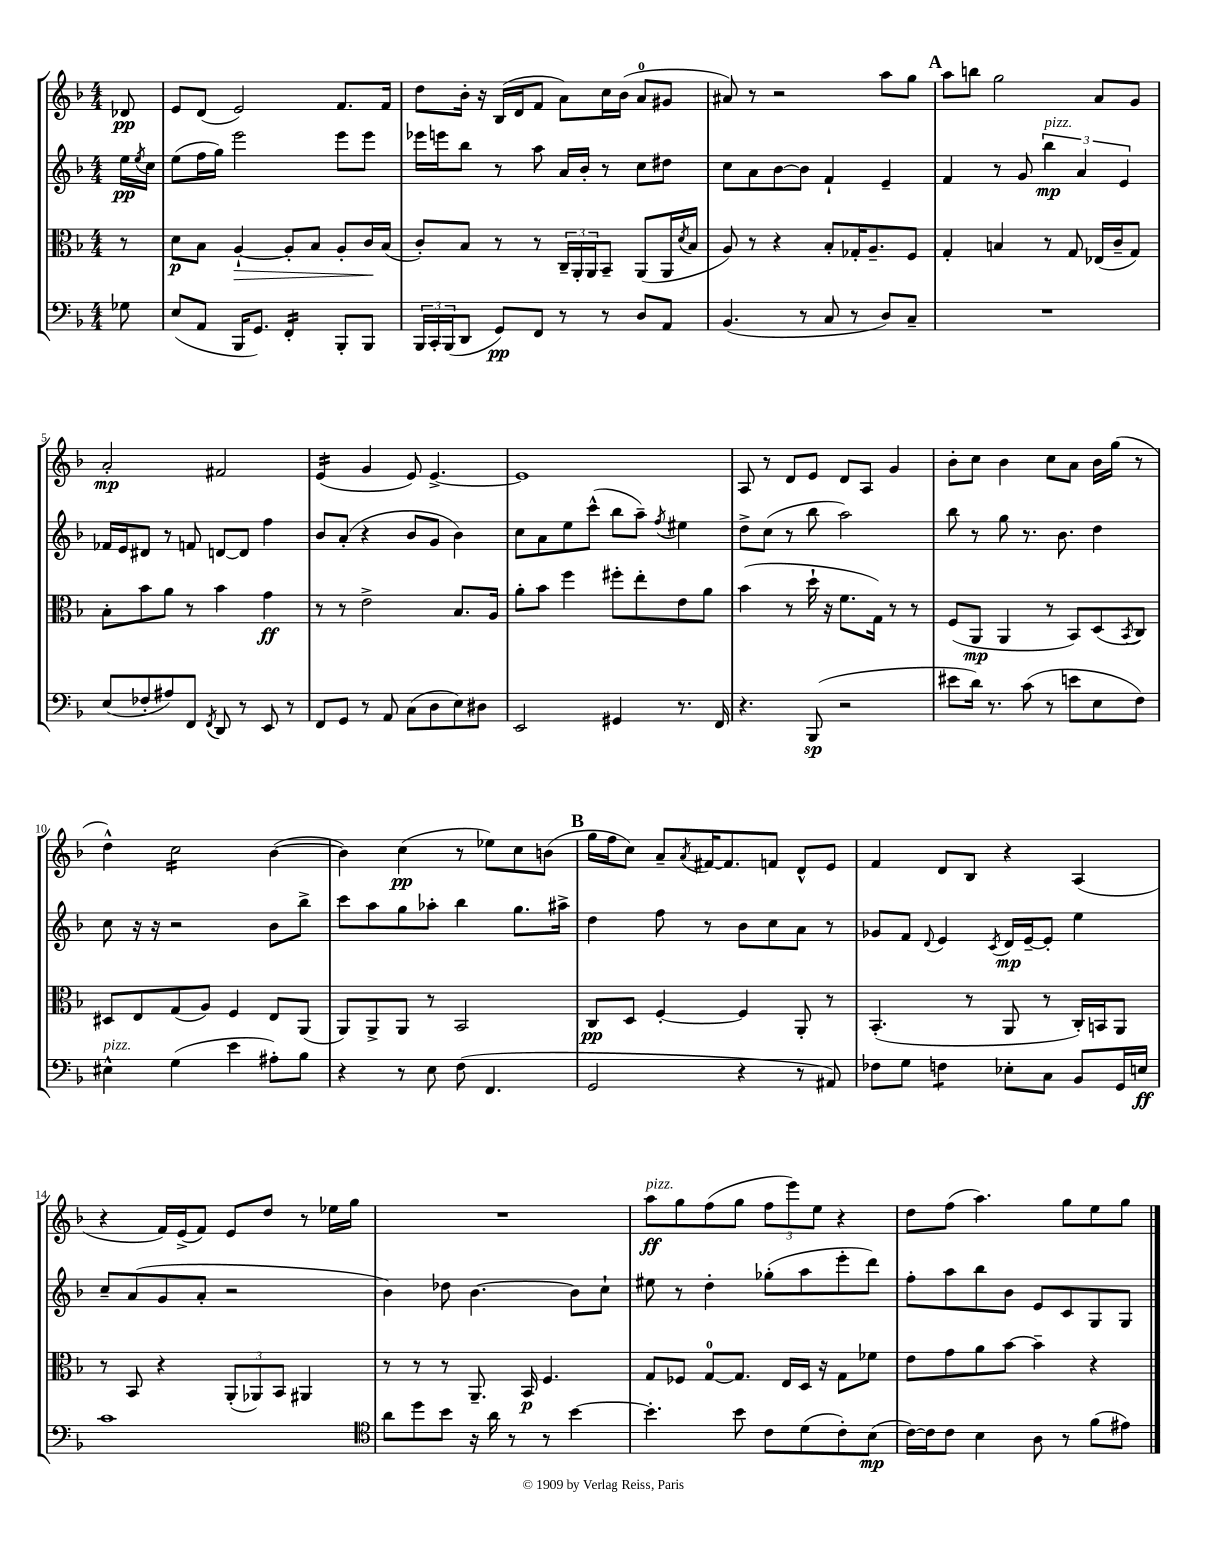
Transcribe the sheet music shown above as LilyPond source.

<<
\new StaffGroup <<
\new Staff = "s0" {
    \clef treble \key f \major \numericTimeSignature \time 4/4 \partial 8
    des'8\pp |
    e'8 d'8( e'2) f'8. f'16 |
    d''8 bes'16-. r16 bes16( d'16 f'8 a'8) c''16 bes'16( a'8-0 gis'8 |
    ais'8) r8 r2 a''8 g''8 |
    \mark \markup { \bold "A" } a''8 b''8 g''2 a'8 g'8 |
    a'2-.\mp fis'2 |
    e'4:16( g'4 e'8) e'4.~-> |
    e'1 |
    a8 r8 d'8 e'8 d'8 a8 g'4 |
    bes'8-. c''8 bes'4 c''8 a'8 bes'16 g''16( r8 |
    d''4-^) c''2:16 bes'4~( |
    bes'4) c''4\pp( r8 ees''8) c''8 b'8( |
    \mark \markup { \bold "B" } g''16 f''16 c''8) a'8-- \acciaccatura { a'8 } fis'16~ fis'8. f'8 d'8-^ e'8 |
    f'4 d'8 bes8 r4 a4( |
    r4 f'16) e'16->( f'8) e'8 d''8 r8 ees''16 g''16 |
    R1 |
    a''8\ff^\markup { \italic "pizz." } g''8 f''8( g''8 \tuplet 3/2 { f''8 e'''8) e''8 } r4 |
    d''8 f''8( a''4.) g''8 e''8 g''8 \bar "|." |
}
\new Staff = "s1" {
    \clef treble \key f \major \numericTimeSignature \time 4/4 \partial 8
    e''16\pp \acciaccatura { e''8 } c''16 |
    e''8( f''16 g''16) e'''2 e'''8 e'''8 |
    ees'''16 e'''16 bes''8 r8 a''8 a'16 bes'16-. r8 c''8 dis''8 |
    c''8 a'8 bes'8~ bes'8 f'4-! e'4-- |
    \mark \markup { \bold "A" } f'4 r8 g'8 \tuplet 3/2 { bes''4\mp^\markup { \italic "pizz." } a'4 e'4 } |
    fes'16 e'16 dis'8 r8 f'8 d'8~ d'8 f''4 |
    bes'8 a'8-.( r4 bes'8 g'8 bes'4) |
    c''8 a'8 e''8 c'''8-^( bes''8 a''8--) \acciaccatura { f''8 } eis''4 |
    d''8-> c''8( r8 bes''8 a''2) |
    bes''8 r8 g''8 r8. bes'8. d''4 |
    c''8 r16 r16 r2 bes'8 bes''8-> |
    c'''8 a''8 g''8 aes''8-. bes''4 g''8. ais''16-> |
    \mark \markup { \bold "B" } d''4 f''8 r8 bes'8 c''8 a'8 r8 |
    ges'8 f'8 \appoggiatura { d'8 } e'4 \acciaccatura { c'8 } d'16\mp e'16~-- e'8-. e''4 |
    c''8-- a'8( g'8 a'8-. r2 |
    bes'4) des''8 bes'4.~ bes'8 c''8-! |
    eis''8 r8 d''4-. ges''8-.( a''8 e'''8-. d'''8) |
    f''8-. a''8 bes''8 bes'8 e'8 c'8 g8 g8 \bar "|." |
}
\new Staff = "s2" {
    \clef alto \key f \major \numericTimeSignature \time 4/4 \partial 8
    r8 |
    d'8\p bes8 a4~-!\> a8-. bes8 a8-. c'16\! bes16( |
    c'8-.) bes8 r8 r8 \tuplet 3/2 { c16-- a,16-. a,16 } bes,8-- a,8( a,16 \acciaccatura { d'8 } bes16 |
    a8) r8 r4 bes8-. ges16-. a8.-- f8 |
    \mark \markup { \bold "A" } g4-. b4 r8 g8 ees16( c'16-- g8) |
    bes8-. bes'8 a'8 r8 bes'4 g'4\ff |
    r8 r8 e'2-> bes8. a16 |
    a'8-. bes'8 f''4 fis''8-. e''8-. e'8 a'8 |
    bes'4( r8 d''16-! r16 f'8. g16) r8 r8 |
    f8( a,8\mp a,4 r8 bes,8) d8( \acciaccatura { bes,8 } c8) |
    dis8 e8 g8( a8) f4 e8 a,8( |
    a,8) a,8-> a,8 r8 bes,2 |
    \mark \markup { \bold "B" } c8\pp d8 f4~-. f4 a,8-. r8 |
    bes,4.-.( r8 a,8 r8 c16-.) b,16 a,8 |
    r8 bes,8 r4 \tuplet 3/2 { a,8-.( aes,8) bes,8 } ais,4 |
    r8 r8 r8 a,8.-- bes,16\p f4. |
    g8 fes8 g8-0~ g8. e16 d16 r16 g8 fes'8 |
    e'8 g'8 a'8 bes'8~ bes'4-- r4 \bar "|." |
}
\new Staff = "s3" {
    \clef bass \key f \major \numericTimeSignature \time 4/4 \partial 8
    ges8 |
    e8( a,8 bes,,16 g,8.) f,4:16-. bes,,8-. bes,,8 |
    \tuplet 3/2 { bes,,16 c,16-. bes,,16( } d,8 g,8\pp) f,8 r8 r8 d8 a,8 |
    bes,4.( r8 c8 r8 d8) c8-- |
    \mark \markup { \bold "A" } R1 |
    e8( fes8-. ais8) f,8 \acciaccatura { f,8 } d,8 r8 e,8 r8 |
    f,8 g,8 r8 a,8 c8( d8 e8) dis8 |
    e,2 gis,4 r8. f,16 |
    r4. bes,,8\sp( r2 |
    eis'8 d'16) r8. c'8( r8 e'8 e8 f8) |
    eis4-^^\markup { \italic "pizz." } g4( e'4 ais8-.) bes8 |
    r4 r8 e8 f8( f,4. |
    \mark \markup { \bold "B" } g,2 r4 r8 ais,8) |
    fes8 g8 f4:8 ees8-. c8 bes,8 g,16 e16\ff |
    c'1 |
    \clef tenor a'8 d''8 bes'8 r16 a'16 r8 r8 bes'4~ |
    bes'4.-. bes'8 c'8 d'8( c'8-.) bes8\mp( |
    c'16~) c'16 c'8 bes4 a8 r8 f'8( eis'8) \bar "|." |
}
>>
>>
